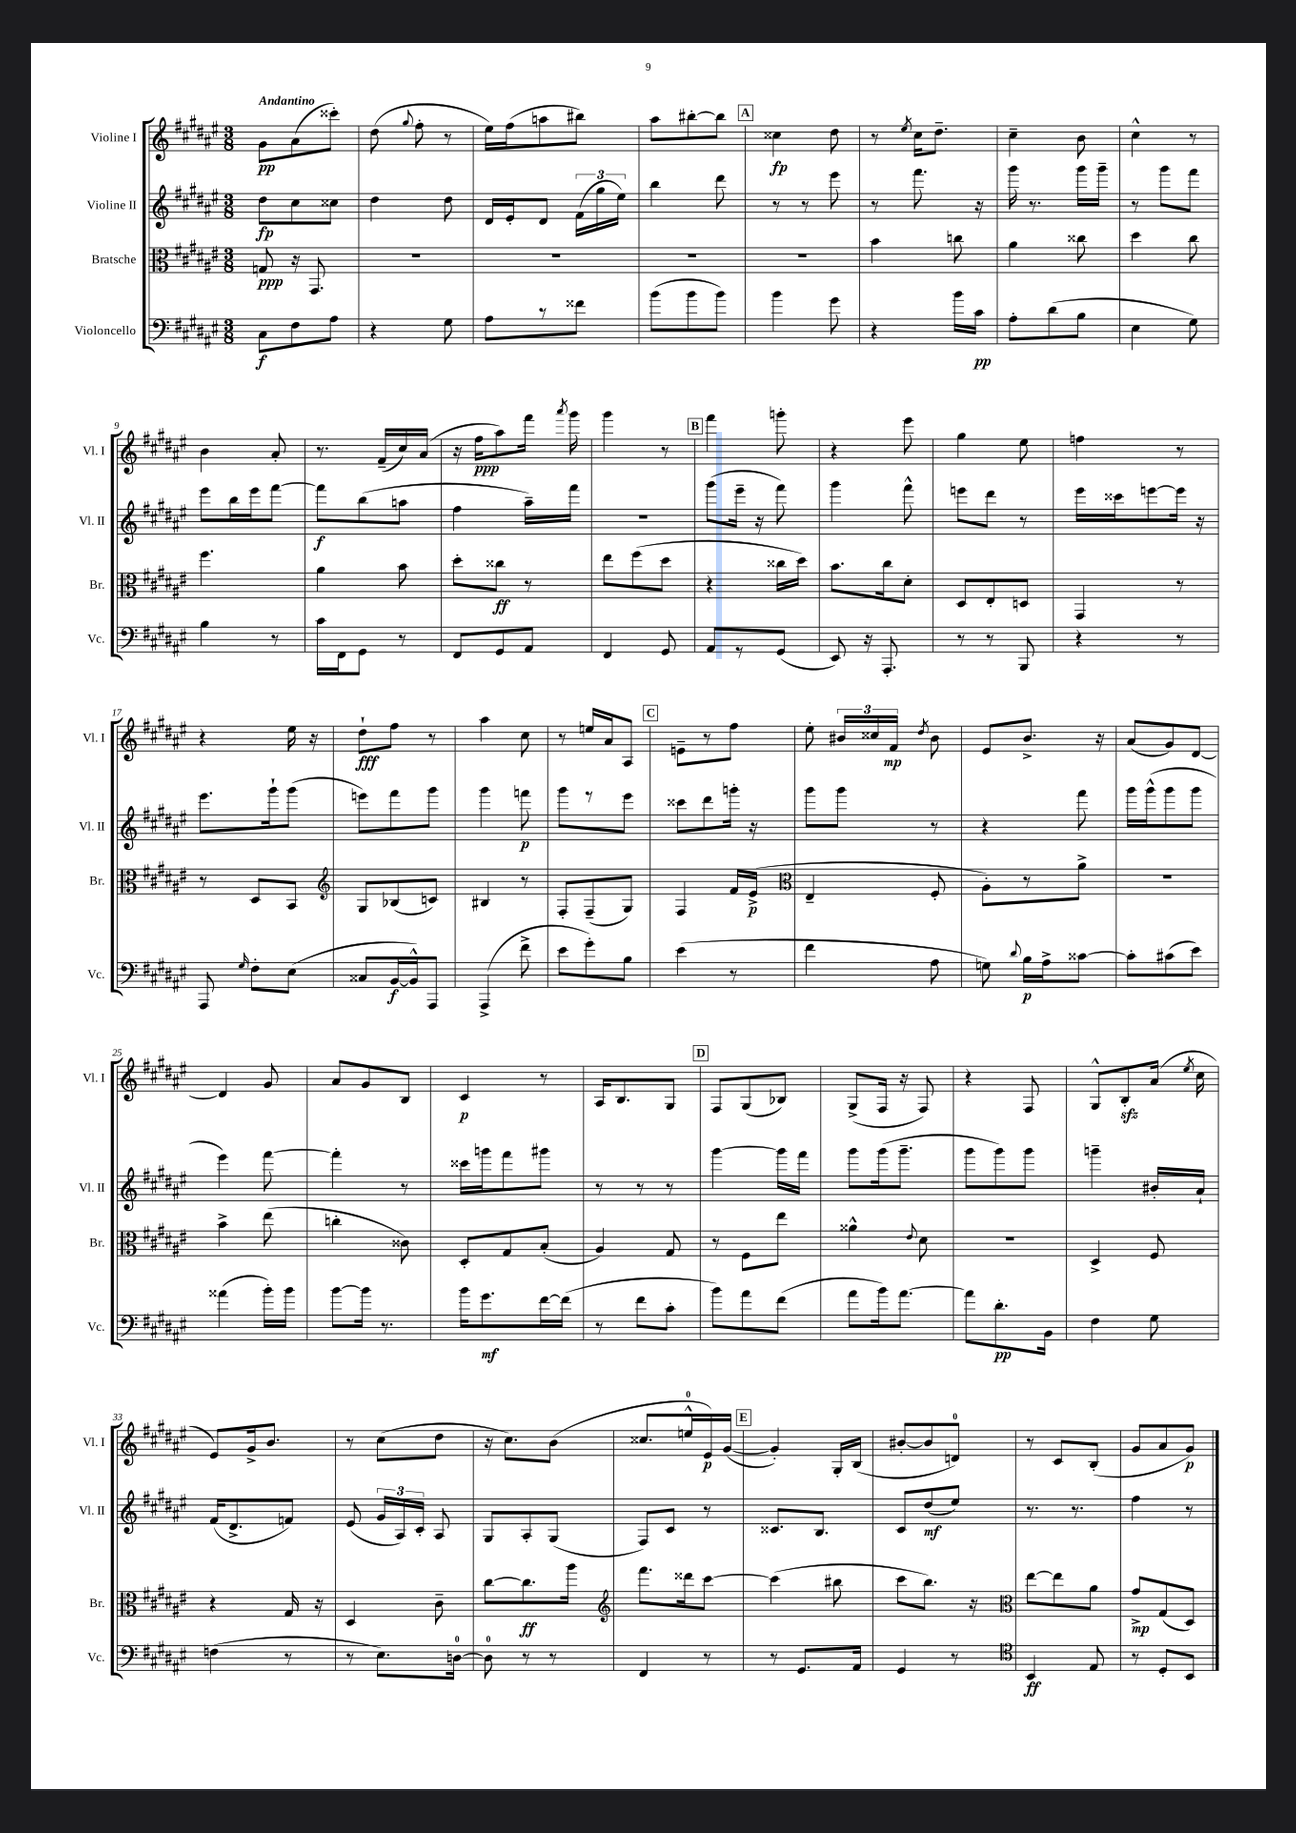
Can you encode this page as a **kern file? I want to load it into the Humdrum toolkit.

**kern	**kern	**kern	**kern
*staff4	*staff3	*staff2	*staff1
*clefF4	*clefC3	*clefG2	*clefG2
*k[f#c#g#d#a#e#]	*k[f#c#g#d#a#e#]	*k[f#c#g#d#a#e#]	*k[f#c#g#d#a#e#]
*M3/8	*M3/8	*M3/8	*M3/8
8C#\L	8G/	8dd#\L	8g#\L
8F#\	16r	8cc#\	(8a#\
.	8.GG#/	.	.
8A#\J	.	8cc##\J	8ccc##'\J)
=	=	=	=
4r	4.r	4dd#\	(8dd#\
.	.	.	8qqgg#/
.	.	.	8ff#'\
8G#\	.	8dd#\	8r
=	=	=	=
8A#\L	4.r	16d#/LL	16ee#\LL)
.	.	16e#'/J	(16ff#\J
8r	.	8d#/J	8aa\
8f##\J	.	(24f#\LL	8bb#\J)
.	.	24gg#\	.
.	.	24ee#\JJ)	.
=	=	=	=
(8b\L	4.r	4bb\	8aa#\L
8b\	.	.	[8bb#'\
8b\J)	.	8ddd#\	8bb#\]J
=	=	=	=
4b\	4.r	8r	4cc##\
.	.	8r	.
8g#\	.	8eee#\	8dd#\
=	=	=	=
4r	4b\	8r	8r
.	.	.	8qee#/
.	.	8.fff#\	16cc#\LK
.	.	.	8.dd#~\J
16b\LL	8cc\	.	.
16c#\JJ	.	16r	.
=	=	=	=
8A#'\L	4a#\	16ggg#\	4cc#~\
.	.	8.r	.
(8d#\	.	.	.
8B\J	8cc##\	16ggg#\LL	8b\
.	.	16ggg#~\JJ	.
=	=	=	=
4E#\	4dd#\	8r	4cc#^^\
.	.	8ggg#\L	.
8G#\)	8cc#\	8fff#\J	8r
=	=	=	=
4B\	4.ff#\	8eee#\L	4b\
.	.	16bb\L	.
.	.	16eee#\J	.
8r	.	[8fff#\J	8a#'/
=	=	=	=
16c#\LL	4a#\	8fff#\]L	8.r
16FF#\J	.	.	.
8GG#\J	.	(8bb\	.
.	.	.	(16f#~/LL
8r	8b\	8aa\J	16cc#/)
.	.	.	(16a#/JJ
=	=	=	=
8FF#/L	8dd#'\L	4ff#\	16r
.	.	.	16ff#\LK
8GG#/	8cc##\J	.	8aa#\)
8AA#/J	8r	16aa#~\LL)	16fff#\Jk
.	.	.	8qaaa#/
.	.	16fff#\JJ	16ggg#\
=	=	=	=
4FF#/	8ee#\L	4.r	4ggg#\
.	(8ff#\	.	.
8GG#/	8dd#\J	.	8r
=	=	=	=
8AA#/L	4r	(8ggg#\L	4fff#\
8r	.	16eee#~\Jk	.
.	.	16r	.
(8GG#/J	16cc##\LL	8fff#\)	8ggg'\
.	16dd#\JJ)	.	.
=	=	=	=
8EE#/)	8.b\L	4ggg#\	4r
16r	.	.	.
8.AAA#'/	16cc#\k	.	.
.	8d#'\J	8fff#^^\	8eee#\
=	=	=	=
8r	8D#/L	8eee\L	4gg#\
8r	8E#'/	8ddd#\J	.
8BBB/	8D/J	8r	8ee#\
=	=	=	=
4r	4GG#/	16eee#\LL	4ff\
.	.	16ccc##\J	.
.	.	[8eee\	.
8r	8r	16eee\]Jk	8r
.	.	16r	.
=	=	=	=
8AAA#/	8r	8.eee#\L	4r
16qqG#/	.	.	.
8F#'\L	8D#/L	.	.
.	.	16ggg#`\k	.
(8E#\J	8BB/J	(8ggg#\J	16ee#\
.	.	.	16r
=	=	=	=
*	*clefG2	*	*
8C##/L	8G#/L	8eee\L)	8dd#`\L
[16BB/L	(8B-/	8fff#\	8ff#\J
16BB^^/]J)	.	.	.
8AAA#/J	8c/J)	8ggg#\J	8r
=	=	=	=
(4AAA#^/	4B#/	4ggg#\	4aa#\
8f#^\	8r	8fff\	8cc#\
=	=	=	=
8e#\L	8F#'/L	8ggg#\L	8r
8g#'\)	(8F#~/	8r	16ee/LL
.	.	.	16a#/J
8B\J	8G#/J)	8eee#\J	8A#/J
=	=	=	=
(4e#\	4F#/	8ccc##\L	8e~\L
.	.	8ddd#\	8r
8r	16f#/LL	16ggg'\Jk	8ff#\J
.	(16e#^/JJ	16r	.
=	=	=	=
*	*clefC3	*	*
4f#\	4E#~/	8ggg#\L	8ee#'\
.	.	8ggg#\J	24b#/LL
.	.	.	24cc##/
.	.	.	24f#/JJ
.	.	.	8qdd#/
8A#\	8F#'/	8r	8b#\
=	=	=	=
8G\)	8A#'\L)	4r	8e#/L
8qqd#/	.	.	.
16B\LL	8r	.	8.b^/J
16A#^\J	.	.	.
[8c##\J	8a#^\J	8fff#\	.
.	.	.	16r
=	=	=	=
8c##'\]L	4.r	16ggg#\LL	(8a#/L
.	.	(16ggg#^^\J	.
(8c#\	.	8ggg#\	8g#/)
8e#\J)	.	8ggg#\J	[8d#/J
=	=	=	=
(4a##\	4b^\	4eee#\)	4d#/]
16b'\LL)	(8ee#\	[8fff#\	8g#/
16b\JJ	.	.	.
=	=	=	=
[8b\L	4cc'\	4fff#'\]	8a#/L
16b\]Jk	.	.	8g#/
8.r	.	.	.
.	8c##\)	8r	8B/J
=	=	=	=
16b\LK	8D#'/L	16ccc##\LL	4c#/
8.g#\	.	16ggg\J	.
.	8G#/	8fff#\	.
[16f#\L	(8B'/J	8ggg#\J	8r
(16f#\]JJ	.	.	.
=	=	=	=
8r	4A#/)	8r	16A#/LK
.	.	.	8.B/
8f#\L	.	8r	.
8c#'\J	8G#/	8r	8G#/J
=	=	=	=
8b\L)	8r	[4ggg#\	8F#/L
8a#\	8F#\L	.	(8G#/
(8f#\J	8ee#\J	16ggg#\]LL	8B-/J)
.	.	16fff#\JJ	.
=	=	=	=
8a#\L	4a##^^\	8ggg#\L	(8G#^/L
16b\k)	.	(16ggg#\k	16F#/Jk
[8.a#\J	.	8.ggg#~\J	16r
.	8qqe#/	.	.
.	8d#\	.	8F#/)
=	=	=	=
8a#\]L	4.r	8ggg#\L	4r
8.d#'\	.	8ggg#\)	.
.	.	8ggg#\J	8F#/
16BB\Jk	.	.	.
=	=	=	=
4F#\	4D#^/	4ggg~\	8G#^^/L
.	.	.	8B'/
8G#\	8F#/	16b#'/LL	(16a#/Jk
.	.	.	8qee#/
.	.	16a#`/JJ	16cc#\
=	=	=	=
(4F\	4r	(16f#/LK	8e#/L)
.	.	8.d#^/	.
.	.	.	16g#^/k
.	.	.	8.b/J
8r	16G#/	8f/J)	.
.	16r	.	.
=	=	=	=
8r	4D#/	(8e#/	8r
8.E#\L)	.	24g#/LL	(8cc#\L
.	.	24A#/)	.
.	.	24c#'/JJ	.
.	8c#~\	8A#/	8dd#\J
[16D\Jk	.	.	.
=	=	=	=
8D\]	[8cc#\L	8G#/L	16r
.	.	.	8.cc#\L)
8r	8.cc#\]	8A#'/	.
8r	.	(8G#/J	(8b\J
.	16aa#\Jk	.	.
=	=	=	=
*	*clefG2	*	*
4FF#/	8.fff#\L	8F#/L)	8.cc##/L
.	.	8c#/J	.
.	16ddd##\k	.	16ee^^/L
8r	[8ccc#\J	8r	16e#/)
.	.	.	([16g#/JJ
=	=	=	=
8r	(4ccc#\]	8.c##/L	4g#'/])
8.GG#/L	.	.	.
.	.	8.B/J	.
.	8bb#\	.	16G#'/LL
16AA#/Jk	.	.	(16B/JJ
=	=	=	=
4GG#/	8ccc#\L	8c#/L	[8b#'/L
.	8.bb\J)	(8dd#/	8b#/]
8r	.	8ee#/J)	8d/J)
.	16r	.	.
=	=	=	=
*clefC4	*clefC3	*	*
4BB/	[8ee#\L	8.r	8r
.	8ee#\]	.	8c#/L
.	.	8.r	.
8E#/	8a#\J	.	(8B'/J
=	=	=	=
8r	8g#^/L	4ff#\	8g#/L
8D#'/L	(8G#/	.	8a#/
8BB/J	8D#/J)	8r	8g#/J)
==	==	==	==
*-	*-	*-	*-
